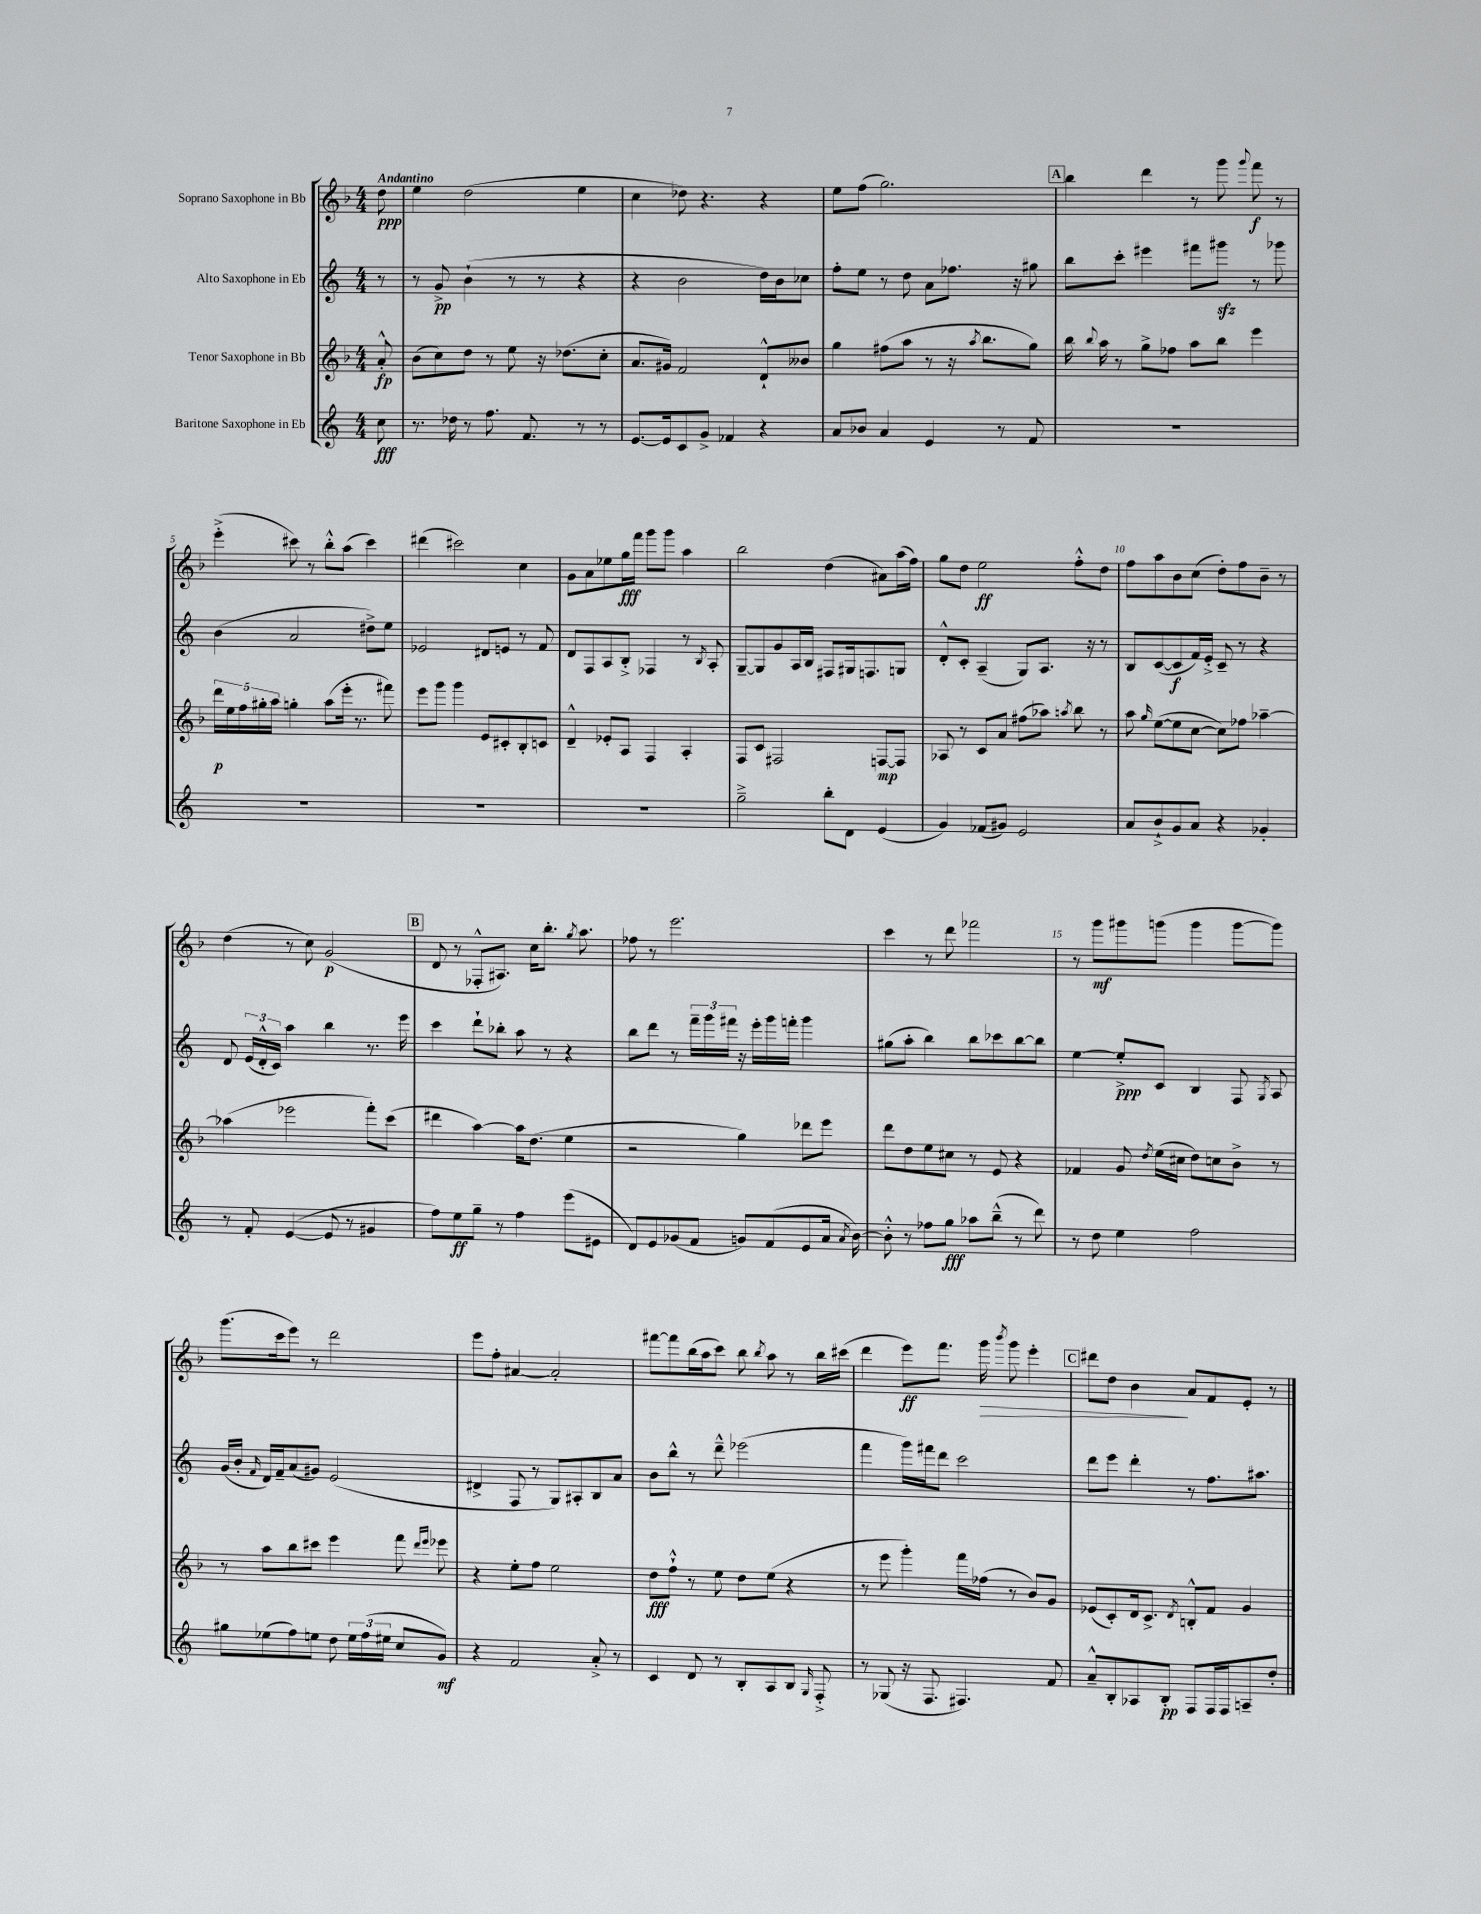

**kern	**dynam	**kern	**dynam	**kern	**dynam	**kern	**dynam
*part4	*part4	*part3	*part3	*part2	*part2	*part1	*part1
*staff4	*staff4	*staff3	*staff3	*staff2	*staff2	*staff1	*staff1
*I"Baritone Saxophone in Eb	*	*I"Tenor Saxophone in Bb	*	*I"Alto Saxophone in Eb	*	*I"Soprano Saxophone in Bb	*
*clefG2	*	*clefG2	*	*clefG2	*	*clefG2	*
*k[]	*	*k[b-]	*	*k[]	*	*k[b-]	*
*M4/4	*	*M4/4	*	*M4/4	*	*M4/4	*
=	=	=	=	=	=	=	=
!	!	!	!	!	!	!LO:TX:a:B:t=Andantino	!
8cc\	fff	8a'^^/	fp	8r	.	8dd\	ppp
=1	=1	=1	=1	=1	=1	=1	=1
8.r	.	(8b-\L	.	8r	.	4ee\	.
.	.	8cc\)	.	8g^/	pp	.	.
16dd-X\	.	.	.	.	.	.	.
8r	.	8dd\J	.	(4b`\	.	(2dd\	.
8.ff\	.	8r	.	.	.	.	.
.	.	8ee\	.	8r	.	.	.
8.f/	.	.	.	.	.	.	.
.	.	16r	.	8r	.	.	.
.	.	(8.dd-X\L	.	.	.	.	.
8r	.	.	.	4r	.	4ee\	.
8r	.	8cc'\J	.	.	.	.	.
=2	=2	=2	=2	=2	=2	=2	=2
[8.e/L	.	8.a/L	.	4r	.	4cc\	.
16e/k]	.	16g#X/Jk)	.	.	.	.	.
8c/	.	2f/	.	2b\	.	8dd-X\)	.
8g^/J	.	.	.	.	.	4.r	.
4f-X/	.	.	.	.	.	.	.
4r	.	8d`^^/L	.	16dd\LL)	.	4r	.
.	.	.	.	16b\J	.	.	.
.	.	8b--X/J	.	8cc-X\J	.	.	.
=3	=3	=3	=3	=3	=3	=3	=3
8a/L	.	4gg\	.	8ff'\L	.	8ee\L	.
8b-X/J	.	.	.	8ee\J	.	(8ff\J	.
4a/	.	(8ff#X\L	.	8r	.	2.gg\)	.
.	.	8aa\J	.	8dd\	.	.	.
4e/	.	8r	.	8a\L	.	.	.
.	.	16r	.	8.ff-X\J	.	.	.
.	.	8qaa/	.	.	.	.	.
.	.	8.bb-\L	.	.	.	.	.
8r	.	.	.	.	.	.	.
.	.	.	.	16r	.	.	.
8f/	.	8gg\J)	.	8gg#X\	.	.	.
!!LO:REH:place=s1:t=A
=4	=4	=4	=4	=4	=4	=4	=4
1r	.	16bb-\	.	8bb\L	.	4bb-\	.
.	.	8qqbb-/	.	.	.	.	.
.	.	16aa\	.	.	.	.	.
.	.	8r	.	8ccc'\J	.	.	.
.	.	8gg^\L	.	4eee#X\	.	4ddd\	.
.	.	8ff-X\J	.	.	.	.	.
.	.	8aa\L	.	8fff#X\L	.	8r	.
.	.	8bb-\J	.	8ggg#Xzz\J	.	8ggg\	.
.	.	.	.	.	.	8qqggg/	.
.	.	4eee\	.	8r	.	8fff\	f
.	.	.	.	8ggg-X\	.	8r	.
!!LO:LB:g=z
=5	=5	=5	=5	=5	=5	=5	=5
1r	.	20ddd\LL	p	(4b\	.	(4eee'^\	.
.	.	20ee\	.	.	.	.	.
.	.	20ff\	.	.	.	.	.
.	.	20gg#X'\	.	.	.	.	.
.	.	20aa\JJ	.	.	.	.	.
.	.	4ggn'\	.	2a/	.	8ccc#X\)	.
.	.	.	.	.	.	8r	.
.	.	(8aa\L	.	.	.	8bb-'^^\L	.
.	.	16eee'\Jk	.	.	.	(8aa\J	.
.	.	8.r	.	.	.	.	.
.	.	.	.	8dd#X^\L)	.	4ccc#\)	.
.	.	8fff#X\)	.	8ee\J	.	.	.
=6	=6	=6	=6	=6	=6	=6	=6
1r	.	8eee\L	.	2e-X/	.	(4ddd#X\	.
.	.	8ggg\J	.	.	.	.	.
.	.	4ggg\	.	.	.	2ccc#X\)	.
.	.	8e/L	.	8d#X/L	.	.	.
.	.	8c#X'/	.	8en/J	.	.	.
.	.	8B-'/	.	8r	.	4cc\	.
.	.	8cn/J	.	8f/	.	.	.
=7	=7	=7	=7	=7	=7	=7	=7
1r	.	4d~^^/	.	8d/L	.	8g\L	.
.	.	.	.	8F/	.	8a\	.
.	.	8e-X'/L	.	8A/	.	8ee-X\	.
.	.	8A/J	.	8B'^/J	.	16gg\L	fff
.	.	.	.	.	.	16fff\JJ	.
.	.	4F/	.	4F-X/	.	8ggg\L	.
.	.	.	.	.	.	8ggg\J	.
.	.	4A'/	.	8r	.	4aa\	.
.	.	.	.	8qB/	.	.	.
.	.	.	.	8A'/	.	.	.
=8	=8	=8	=8	=8	=8	=8	=8
2gg~^\	.	8F/L	.	[8G~/L	.	2bb-\	.
.	.	8c/J	.	8G/]	.	.	.
.	.	2F#X/	.	8g/	.	.	.
.	.	.	.	16A/L	.	.	.
.	.	.	.	16B/JJ	.	.	.
8bb'\L	.	.	.	8F#X/L	.	(4dd\	.
8d\J	.	.	.	16G#X/k	.	.	.
.	.	.	.	8.Fn/	.	.	.
(4e/	.	[8Fn/L	mp	.	.	8a#X\L)	.
.	.	8F/J]	.	8Gn/J	.	(16aa\L	.
.	.	.	.	.	.	16ff\JJ)	.
=9	=9	=9	=9	=9	=9	=9	=9
4g/)	.	8A-X/	.	8d'^^/L	.	8gg\L	.
.	.	8r	.	8c'/J	.	8dd\J	.
(8f-X/L	.	8c/L	.	(4A~/	.	2ee\	ff
8g#X/J)	.	8a/J	.	.	.	.	.
2e/	.	(8ff#X\L	.	8G/L)	.	.	.
.	.	8aa-X\J)	.	8.A/J	.	.	.
.	.	8qaan/	.	.	.	.	.
.	.	8bb-\	.	.	.	8ff'^^\L	.
.	.	.	.	16r	.	.	.
.	.	8r	.	8r	.	8dd\J	.
=10	=10	=10	=10	=10	=10	=10	=10
8a/L	.	8aa\	.	8B/L	.	8ff\L	.
.	.	16qqgg/	.	.	.	.	.
8b`^/	.	([8ee\L	.	([8c/	.	8aa\	.
8g/	.	8ee\]	.	8c/]	f	8b-\	.
8a/J	.	[8cc\J	.	16f/L)	.	(8cc\J	.
.	.	.	.	16e'^/JJ	.	.	.
4r	.	8cc\L])	.	8c~/	.	8dd'\L)	.
.	.	8ff-X\J	.	8r	.	8ff\	.
4g-X'/	.	[4aa-X~\	.	4r	.	8b-~\J	.
.	.	.	.	.	.	8r	.
!!LO:LB:g=z
=11	=11	=11	=11	=11	=11	=11	=11
8r	.	(4aa-X\]	.	8d/	.	(4dd\	.
8f'/	.	.	.	(24e/LL	.	.	.
.	.	.	.	24d'^^/	.	.	.
.	.	.	.	24c/JJ)	.	.	.
([4e/	.	2eee-X\	.	4aa\	.	8r	.
.	.	.	.	.	.	8cc\)	.
8e/]	.	.	.	4bb\	.	(2g/	p
8r	.	.	.	.	.	.	.
4g#X/	.	8fff'\L)	.	8.r	.	.	.
.	.	(8ccc\J	.	.	.	.	.
.	.	.	.	16eee\	.	.	.
!!LO:REH:place=s1:t=B
=12	=12	=12	=12	=12	=12	=12	=12
8ff\L)	.	4ddd#X\	.	4ccc\	.	8d/	.
8ee\	ff	.	.	.	.	8r	.
8gg~\J	.	[4aa\)	.	8ddd`\L	.	8F-X'^^/L	.
8r	.	.	.	8bb-X'\J	.	8.A#X/J)	.
4ff\	.	16aa\KL]	.	8aa\	.	.	.
.	.	(8.dd\J	.	.	.	16cc\KL	.
.	.	.	.	8r	.	8.bb-'\J	.
(8eee\L	.	4ee\	.	4r	.	.	.
.	.	.	.	.	.	8qgg/	.
.	.	.	.	.	.	8.aa\	.
8e#X\J	.	.	.	.	.	.	.
=13	=13	=13	=13	=13	=13	=13	=13
8d/L)	.	2r	.	8bb\L	.	8ff-X\	.
8e/	.	.	.	8ddd\J	.	8r	.
(8g-X/	.	.	.	8r	.	2.eee\	.
8f/J	.	.	.	24fff~\LL	.	.	.
.	.	.	.	24ggg\	.	.	.
.	.	.	.	24fff#X\JJ	.	.	.
8gn/L)	.	4gg\)	.	16r	.	.	.
.	.	.	.	16eee'\LL	.	.	.
(8f/	.	.	.	16ggg\	.	.	.
.	.	.	.	16fffn'\JJ	.	.	.
8e/	.	8ddd-X\L	.	4ggg\	.	.	.
16a/Jk	.	8eee\J	.	.	.	.	.
8qa/	.	.	.	.	.	.	.
[16b\)	.	.	.	.	.	.	.
=14	=14	=14	=14	=14	=14	=14	=14
8b'^^\]	.	8ddd\L	.	(8gg#X\L	.	4ccc\	.
8r	.	8dd\	.	8aa'\J	.	.	.
8ff-X\L	.	8ee\	.	4bb\)	.	8r	.
8gg\J	fff	8cc#X\J	.	.	.	8ddd\	.
8aa-X\L	.	8r	.	8bb\L	.	2fff-X\	.
(8bb~^^\J	.	8e/	.	8ccc-X\	.	.	.
8r	.	4r	.	[8bb\	.	.	.
8ddd\)	.	.	.	8bb\J]	.	.	.
=15	=15	=15	=15	=15	=15	=15	=15
8r	.	4f-X/	.	[4ee\	.	8r	.
8dd\	.	.	.	.	.	8ggg\L	mf
4ee\	.	8g/	.	8ee'^/L]	ppp	8ggg#X\	.
.	.	8qdd/	.	.	.	.	.
.	.	(16ee\LL	.	8c/J	.	(8gggn\J	.
.	.	16cc#X\JJ	.	.	.	.	.
2ff\	.	8dd\L)	.	4B/	.	4ggg\	.
.	.	8ccn\	.	.	.	.	.
.	.	8b-^\J	.	8F/	.	[8ggg\L	.
.	.	.	.	8qG/	.	.	.
.	.	8r	.	8A/	.	8ggg\J])	.
!!LO:LB:g=z
=16	=16	=16	=16	=16	=16	=16	=16
8gg#X\L	.	8r	.	(16g/LL	.	(8.ggg\L	.
.	.	.	.	16b'/JJ	.	.	.
.	.	.	.	16qqf/	.	.	.
(8ee-X\	.	8aa\L	.	16d/LL)	.	.	.
.	.	.	.	16f~/J	.	16ccc\k	.
8ff\)	.	8bb-\	.	(8a/	.	8eee\J)	.
8een\J	.	8ccc#X\J	.	8g#X/J)	.	8r	.
8dd\	.	4eee\	.	(2e/	.	2ddd\	.
24ee\LL	.	.	.	.	.	.	.
(24ff\	.	.	.	.	.	.	.
24ee#X\JJ	.	.	.	.	.	.	.
8cc/L	.	8fff\	.	.	.	.	.
.	.	16qqddd/LL	.	.	.	.	.
.	.	16qqeee/JJ	.	.	.	.	.
8g/J)	mf	8eee-X\	.	.	.	.	.
=17	=17	=17	=17	=17	=17	=17	=17
4r	.	4r	.	4d#X^/	.	8eee\L	.
.	.	.	.	.	.	8ff'\J	.
2f/	.	8ee'\L	.	8F/	.	[4a#X/	.
.	.	8ff\J	.	8r	.	.	.
.	.	2ee\	.	8G/L)	.	2a#'/]	.
.	.	.	.	8A#X'/	.	.	.
8a'^/	.	.	.	8B/	.	.	.
8r	.	.	.	8a/J	.	.	.
=18	=18	=18	=18	=18	=18	=18	=18
4c/	.	8dd\L	fff	8b\L	.	[8fff#X\L	.
.	.	8ff`^^\J	.	8bb^^\J	.	8fff#\]	.
8d/	.	8r	.	8r	.	(16bb-\L	.
.	.	.	.	.	.	16aa\J	.
8r	.	8ee\	.	8ddd~^^\	.	8ccc\J)	.
8B'/L	.	8dd\L	.	(2eee-X\	.	8bb-\	.
.	.	.	.	.	.	8qbb-/	.
8A/	.	(8ee\J	.	.	.	8aa\	.
8B/J	.	4r	.	.	.	8r	.
16qqG/	.	.	.	.	.	.	.
8F'^/	.	.	.	.	.	16bb-\LL	.
.	.	.	.	.	.	(16ccc#X\JJ	.
=19	=19	=19	=19	=19	=19	=19	=19
8r	.	8r	.	4fff\	.	4ddd\	.
(8G-X/	.	8eee\	.	.	.	.	.
16r	.	4ggg'\)	.	16ggg\LL)	.	8eee\L)	ff
8.F/	.	.	.	16fff#X\J	.	.	.
.	.	.	.	8ddd\J	.	8.fff\J	.
4.F#X/)	.	16fff\LL	.	2ccc\	.	.	.
!	!	!	!	!	!	!	!LO:HP:b
.	.	(16ff-X\JJ	.	.	.	16ggg\	>
.	.	.	.	.	.	8qbbb-/	.
.	.	8r	.	.	.	8ggg\	.
.	.	8b-/L)	.	.	.	4eee'\	.
8f/	.	8g/J	.	.	.	.	.
!!LO:REH:place=s1:t=C
=20	=20	=20	=20	=20	=20	=20	=20
8a~^^/L	.	(8e-X/L	.	8ddd\L	.	8ddd#X\L	.
8B'/	.	8c'/)	.	8eee\J	.	8dd\J	.
8A-X/	.	16d/k	.	4ddd'\	.	4b-\	.
.	.	8.c^/J	.	.	.	.	.
8B'/J	pp	.	.	.	.	.	.
.	.	8qd/	.	.	.	.	.
8F/L	.	8Bn'^^/L	.	8r	.	8a/L	]
16F/L	.	8f/J	.	8.ff\L	.	8f/	.
16F/J	.	.	.	.	.	.	.
8An~/	.	4g/	.	.	.	8e'/J	.
.	.	.	.	8.aa#X\J	.	.	.
8dd'/J	.	.	.	.	.	8r	.
==	==	==	==	==	==	==	==
*-	*-	*-	*-	*-	*-	*-	*-
